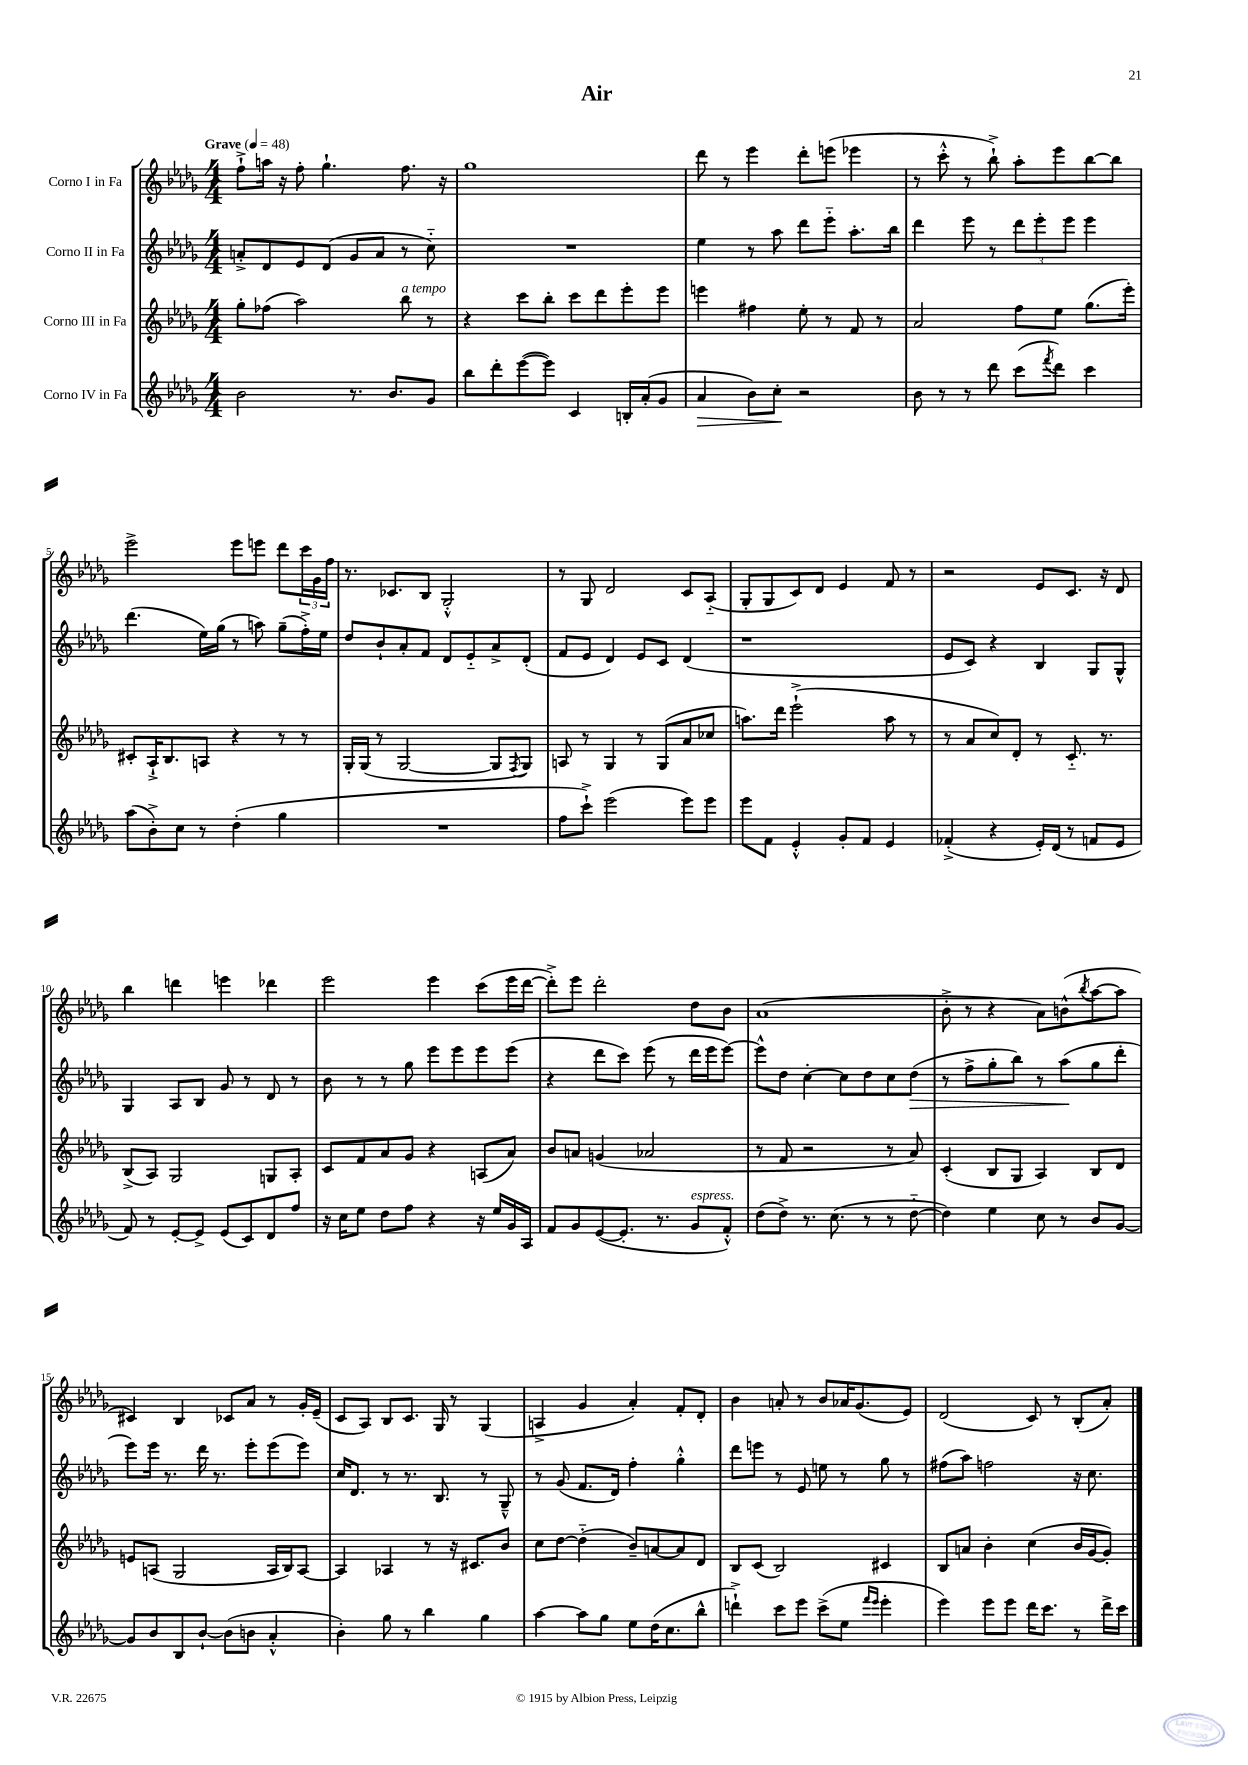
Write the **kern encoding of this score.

**kern	**dynam	**kern	**kern	**dynam	**kern
*part4	*part4	*part3	*part2	*part2	*part1
*staff4	*staff4	*staff3	*staff2	*staff2	*staff1
*I"Corno IV in Fa	*	*I"Corno III in Fa	*I"Corno II in Fa	*	*I"Corno I in Fa
*clefG2	*	*clefG2	*clefG2	*	*clefG2
*k[b-e-a-d-g-]	*	*k[b-e-a-d-g-]	*k[b-e-a-d-g-]	*	*k[b-e-a-d-g-]
*M4/4	*	*M4/4	*M4/4	*	*M4/4
*MM48	*	*MM48	*MM48	*	*MM48
=1	=1	=1	=1	=1	=1
!	!	!	!	!	!LO:TX:a:B:t=Grave
2b-\	.	8gg-'\L	8an'^/L	.	8ff`^\L
.	.	(8ff-X\J	8d-/	.	16aan\Jk
.	.	.	.	.	16r
.	.	2aa-\)	8e-/	.	8ff'\
.	.	.	(8d-/J	.	4.gg-`\
8.r	.	.	8g-/L	.	.
.	.	.	8a/J	.	.
8.b-/L	.	.	.	.	.
!	!	!LO:TX:a:i:t=a tempo	!	!	!
.	.	8bb-\	8r	.	8.ff\
8g-/J	.	8r	8cc\)	.	.
.	.	.	.	.	16r
=2	=2	=2	=2	=2	=2
8bb-\L	.	4r	1r	.	1gg-
8ddd-'\	.	.	.	.	.
([8eee-\	.	8ccc\L	.	.	.
8eee-\J])	.	8bb-'\J	.	.	.
4c/	.	8ccc\L	.	.	.
.	.	8ddd-\	.	.	.
16Bn'/LL	.	8eee-'\	.	.	.
(16a-'/J	.	.	.	.	.
8g-/J	.	8eee-\J	.	.	.
=3	=3	=3	=3	=3	=3
!	!LO:HP:b	!	!	!	!
4a-/	>	4eeen\	4ee-\	.	8ddd-\
.	.	.	.	.	8r
8b-\L)	.	4ff#X\	8r	.	4eee-\
8cc'\J	.	.	8aa-\	.	.
2r	]	8ee-'\	8ddd-\L	.	8ddd-'\L
.	.	8r	8eee-\J	.	(8eeen\J
.	.	8f/	8.aa-'\L	.	4eee-X\
.	.	8r	.	.	.
.	.	.	16bb-\Jk	.	.
=4	=4	=4	=4	=4	=4
8b-\	.	2a-/	4ddd-\	.	8r
8r	.	.	.	.	8ccc'^^\
8r	.	.	8eee-\	.	8r
8ddd-\	.	.	8r	.	8bb-`^\)
(8ccc\L	.	8ff\L	12ddd-\L	.	8aa-'\L
.	.	.	12eee-'\	.	.
8qfff/	.	.	.	.	.
8ddd-\J)	.	8ee-\J	.	.	8eee-\
.	.	.	12eee-\J	.	.
4ccc\	.	(8.gg-\L	4eee-\	.	[8bb-\
.	.	.	.	.	8bb-\J]
.	.	16eee-'\Jk)	.	.	.
!!LO:LB:g=z
=5	=5	=5	=5	=5	=5
(8aa-\L	.	8c#X'/L	(4.ddd-\	.	2eee-^\
8b-'^\)	.	16A-`^/K	.	.	.
.	.	8.B-/	.	.	.
8cc\J	.	.	.	.	.
8r	.	8An/J	16ee-\LL)	.	.
.	.	.	(16gg-\JJ	.	.
(4dd-'\	.	4r	8r	.	8eee-\L
.	.	.	8aan\)	.	8eeen\J
4gg-\	.	8r	(8gg-~\L	.	8ddd-\L
.	.	8r	16ff'^\L)	.	24ccc\L
.	.	.	.	.	24g-\
.	.	.	16ee-\JJ	.	.
.	.	.	.	.	24ff\JJ
=6	=6	=6	=6	=6	=6
1r	.	16G-'/LL	8dd-/L	.	8.r
.	.	(16G-/JJ	.	.	.
.	.	8r	8b-`/	.	.
.	.	.	.	.	8.c-X/L
.	.	[2G-/	8a-'/	.	.
.	.	.	8f/J	.	8B-/J
.	.	.	8d-/L	.	2G-'^^/
.	.	.	8e-/	.	.
.	.	8G-/L]	8a-^/	.	.
.	.	8qF/	.	.	.
.	.	8G-/J)	(8d-'/J	.	.
=7	=7	=7	=7	=7	=7
8ff\L	.	8An/	8f/L	.	8r
8ccc`^\J)	.	8r	8e-/J	.	8G-/
(2eee-\	.	4G-/	4d-/)	.	2d-/
.	.	8r	8e-/L	.	.
.	.	(8G-/L	8c/J	.	.
8eee-\L)	.	8a-/	(4d-/	.	8c/L
8eee-\J	.	8cc-X/J	.	.	(8A-/J
=8	=8	=8	=8	=8	=8
8eee-\L	.	8.aan\L)	1r	.	8G-'/L
8f\J	.	.	.	.	8G-/
.	.	16ddd-\Jk	.	.	.
4e-'^^/	.	(2eee-`^\	.	.	8c/)
.	.	.	.	.	8d-/J
8g-'/L	.	.	.	.	4e-/
8f/J	.	.	.	.	.
4e-/	.	8aa\	.	.	8f/
.	.	8r	.	.	8r
=9	=9	=9	=9	=9	=9
(4f-X'^/	.	8r	8e-/L	.	2r
.	.	8a-/L	8c/J)	.	.
4r	.	8cc/)	4r	.	.
.	.	8d-'/J	.	.	.
16e-'/LL)	.	8r	4B-/	.	8e-/L
(16d-/JJ	.	.	.	.	.
8r	.	8.c/	.	.	8.c/J
8fn/L	.	.	8G-/L	.	.
.	.	8.r	.	.	16r
8e-/J	.	.	8G-^^/J	.	8d-/
!!LO:LB:g=z
=10	=10	=10	=10	=10	=10
8f/)	.	(8B-^/L	4G-/	.	4bb-\
8r	.	8A-/J)	.	.	.
[8e-'/L	.	2G-/	8A-/L	.	4dddn\
8e-^/J]	.	.	8B-/J	.	.
(8e-/L	.	.	8g-/	.	4eeen\
8c/)	.	.	8r	.	.
8d-/	.	8Gn/L	8d-/	.	4ddd-X\
8ff/J	.	8A-'/J	8r	.	.
=11	=11	=11	=11	=11	=11
16r	.	8c/L	8b-\	.	2eee-\
16cc\KL	.	.	.	.	.
8ee-\J	.	8f/	8r	.	.
8dd-\L	.	8a-/	8r	.	.
8ff\J	.	8g-/J	8gg-\	.	.
4r	.	4r	8eee-\L	.	4eee-\
.	.	.	8eee-\	.	.
16r	.	(8An/L	8eee-\	.	(8ccc\L
16ee-/LL	.	.	.	.	.
16g-/	.	8a-/J)	(8eee-\J	.	16eee-\L
16A-/JJ	.	.	.	.	[16ddd-\JJ
=12	=12	=12	=12	=12	=12
8f/L	.	8b-/L	4r	.	8ddd-'^\L])
8g-/	.	8an/J	.	.	8eee-\J
([8e-/	.	(4gn/	8ddd-\L	.	2ddd-'\
8.e-'/J]	.	.	8ccc\J)	.	.
.	.	2a-X/	(8eee-\	.	.
8.r	.	.	.	.	.
.	.	.	8r	.	.
!LO:TX:a:i:t=espress.	!	!	!	!	!
8g-/L	.	.	16ddd-\LL	.	8dd-\L
.	.	.	16eee-\J	.	.
8f'^^/J)	.	.	[8eee-\J)	.	8b-\J
=13	=13	=13	=13	=13	=13
(8dd-\L	.	8r	8eee-^^\L]	.	(1a-
8dd-^\J)	.	8f/	8dd-\J	.	.
8.r	.	2r	[4cc'\	.	.
(8.cc\	.	.	.	.	.
.	.	.	8cc\L]	.	.
8r	.	.	8dd-\	.	.
8r	.	8r	8cc\	.	.
!	!	!	!	!LO:HP:b	!
[8dd-\	.	8a-/)	(8dd-\J	>	.
=14	=14	=14	=14	=14	=14
4dd-\])	.	(4c'/	8r	.	8b-'^\
.	.	.	8ff^\L	.	8r
4ee-\	.	8B-/L	8gg-'\	.	4r
.	.	8G-/J	8bb-\J)	.	.
8cc\	.	4A-/)	8r	.	8a-\L)
8r	.	.	(8aa-\L	.	(8bn^^\
.	.	.	.	.	8qbb-/
8b-/L	.	8B-/L	8gg-\	]	[8aa-\
[8g-/J	.	8d-/J	8ddd-'\J	.	8aa-\J]
!!LO:LB:g=z
=15	=15	=15	=15	=15	=15
8g-/L]	.	8en/L	8eee-\L)	.	4c#X/)
8b-/	.	(8An/J	16eee-\Jk	.	.
.	.	.	8.r	.	.
8B-/	.	2G-/	.	.	4B-/
[8b-`/J	.	.	16ddd-\	.	.
.	.	.	8.r	.	.
(8b-\L]	.	.	.	.	8c-X/L
8bn\J	.	.	8eee-'\L	.	8a-/J
4a-'^^/	.	16A/LL	(8eee-\	.	8r
.	.	16B-/J)	.	.	.
.	.	[8A/J	8eee-\J)	.	16g-'/LL
.	.	.	.	.	(16e-~/JJ
=16	=16	=16	=16	=16	=16
4b-'\)	.	4A/]	16cc/KL	.	8c/L
.	.	.	8.d-/J	.	.
.	.	.	.	.	8A-/J)
8gg-\	.	4A-X/	8r	.	8B-/L
8r	.	.	8.r	.	8.c/J
4bb-\	.	8r	.	.	.
.	.	.	8.B-/	.	16G-/
.	.	16r	.	.	8r
.	.	8.c#X/L	.	.	.
4gg-\	.	.	8r	.	(4G-/
.	.	8b-/J	8G-~^^/	.	.
=17	=17	=17	=17	=17	=17
[4aa-\	.	8cc\L	8r	.	4An^/
.	.	[8dd-\J	(8g-/	.	.
8aa-\L]	.	(4dd-\]	8.f/L	.	4g-/
8gg-\J	.	.	.	.	.
.	.	.	16d-/Jk)	.	.
8ee-\L	.	8b-~/L)	4ff'\	.	4a-'/)
(16dd-\K	.	[8an/	.	.	.
8.cc\	.	.	.	.	.
.	.	8a/]	4gg-'^^\	.	8f'/L
8bb-^^\J	.	8d-/J	.	.	8d-'/J
=18	=18	=18	=18	=18	=18
4dddn`^\)	.	8B-/L	8ddd-\L	.	4b-\
.	.	(8c/J	8eeen\J	.	.
8ccc\L	.	2B-/)	8r	.	8an'/
8eee-\J	.	.	8e-/	.	8r
(8ccc^\L	.	.	8een\	.	8b-/L
8ee-\J	.	.	8r	.	16a-X/K
.	.	.	.	.	(8.g-/
16qqfff/LL	.	.	.	.	.
16qqeee-/JJ	.	.	.	.	.
4eee-'\	.	4c#X/	8gg-\	.	.
.	.	.	8r	.	8e-/J)
=19	=19	=19	=19	=19	=19
4eee-\)	.	8B-/L	(8ff#X\L	.	(2d-/
.	.	8an/J	8aa-\J)	.	.
8eee-\L	.	4b-'\	2ffn\	.	.
8eee-\J	.	.	.	.	.
16ddd-\KL	.	(4cc\	.	.	8c/)
8.ccc\J	.	.	.	.	.
.	.	.	.	.	8r
8r	.	16b-/LL	16r	.	(8B-'/L
.	.	[16g-/J	8.cc\	.	.
16ddd-^\LL	.	8g-'/J])	.	.	8a-'/J)
16ccc\JJ	.	.	.	.	.
==	==	==	==	==	==
*-	*-	*-	*-	*-	*-
